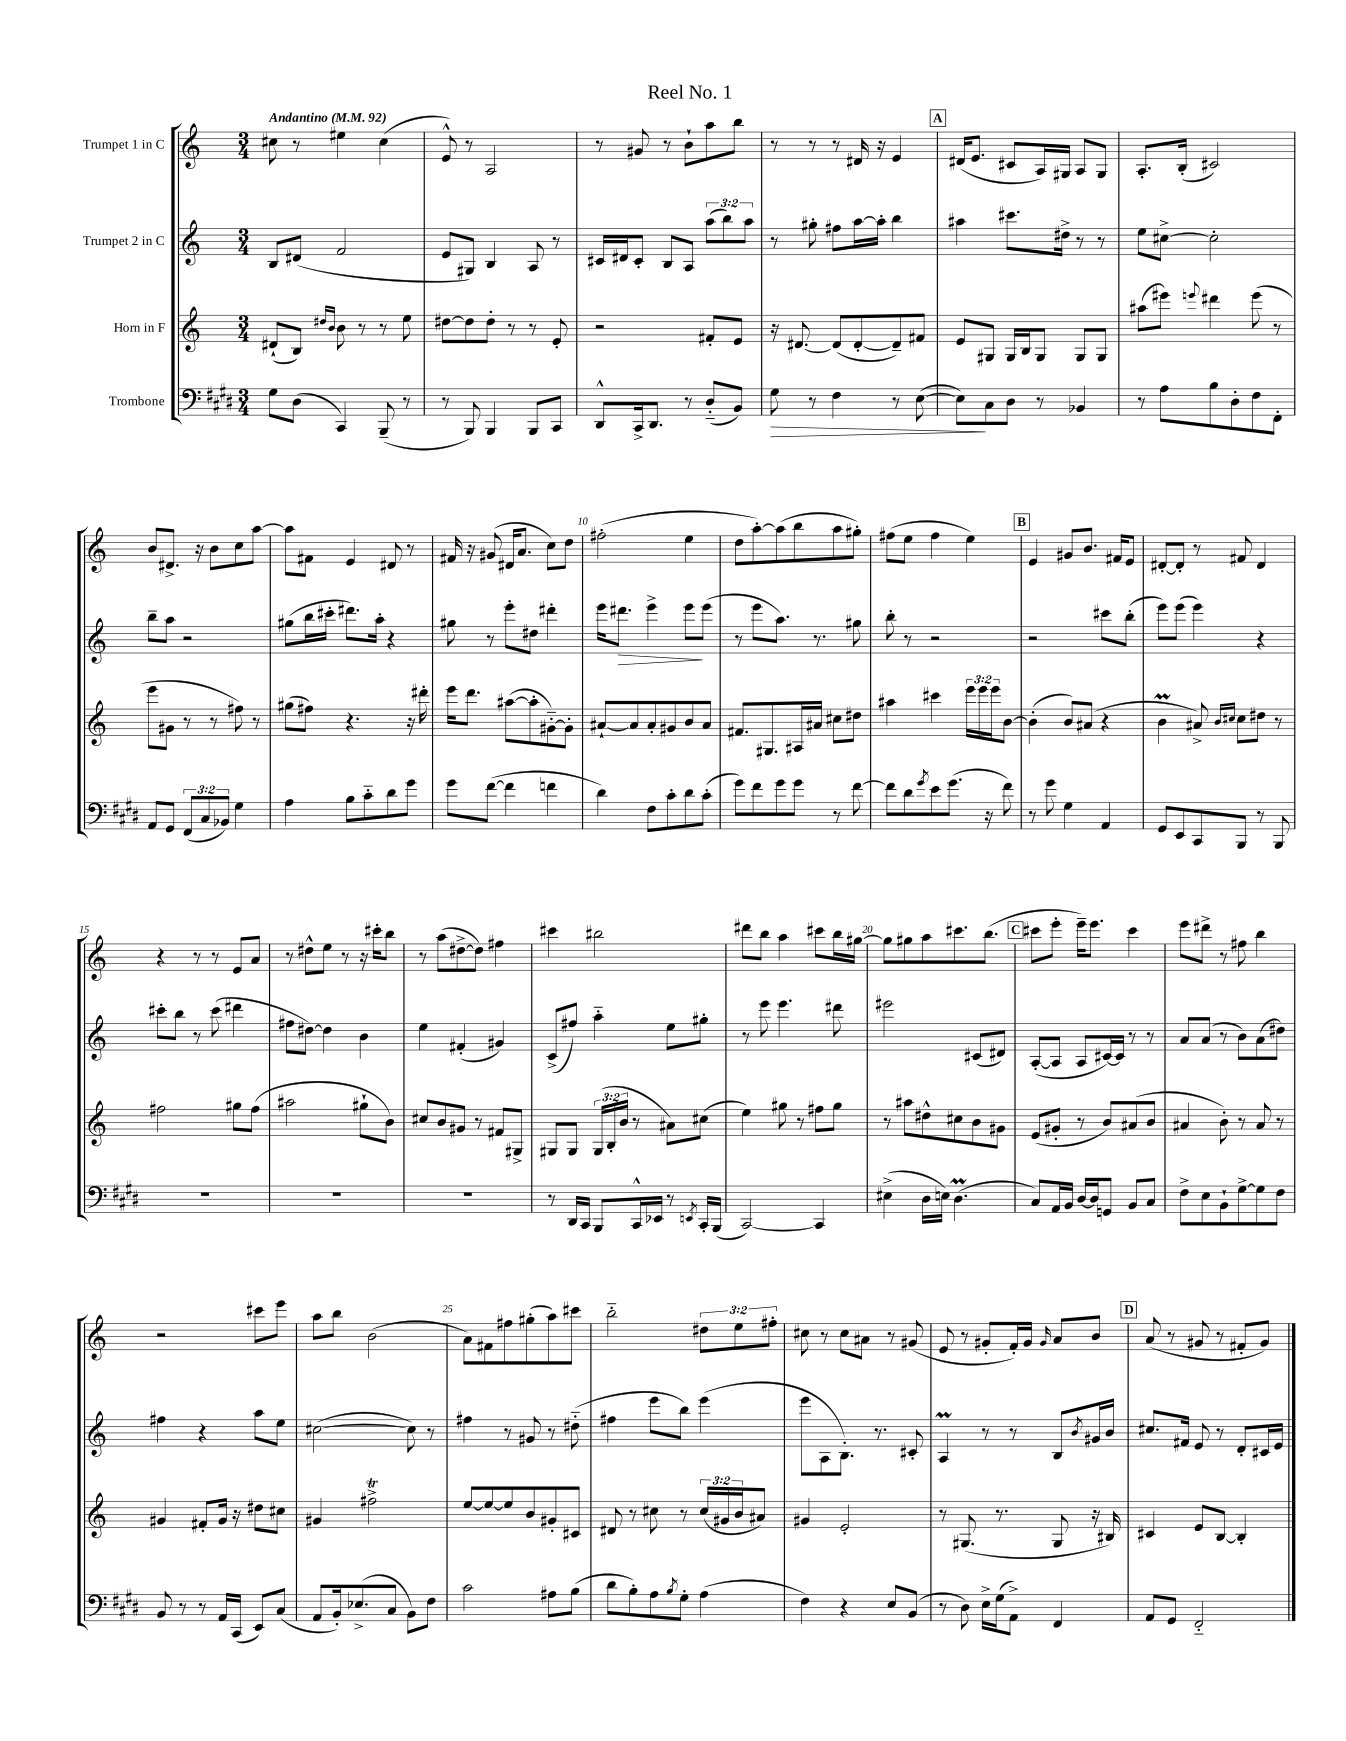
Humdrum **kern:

**kern	**kern	**kern	**kern
*staff4	*staff3	*staff2	*staff1
*clefF4	*clefG2	*clefG2	*clefG2
*k[f#c#g#d#]	*k[]	*k[]	*k[]
*M3/4	*M3/4	*M3/4	*M3/4
*MM92	*MM92	*MM92	*MM92
8G#\L	(8d#`/L	8B/L	8cc#\
(8D#\J	8B/J)	(8d#/J	8r
.	16qqdd#/LL	.	.
.	16qqb/JJ	.	.
4CC#/)	8b\	2f/	4ee#\
.	8r	.	.
(8BBB~/	8r	.	(4cc#\
8r	8ee\	.	.
=	=	=	=
8r	[8dd#\L	8e/L	8e^^/)
8BBB/)	8dd#\]	8G#/J)	8r
4BBB/	8dd#'\J	4B/	2A/
.	8r	.	.
8BBB/L	8r	8A/	.
8CC#/J	8e'/	8r	.
=	=	=	=
8DD#^^/L	2r	16c#/LL	8r
.	.	16d#/J	.
16CC#^/k	.	8c#'/J	8g#/
8.DD#/J	.	.	.
.	.	8B/L	8r
8r	.	8A/J	8b`\L
(8D#'~/L	8f#'/L	(12aa\L	8aa\
.	.	12bb\)	.
8BB/J)	8e/J	.	8bb\J
.	.	12aa\J	.
=	=	=	=
8G#\	16r	8r	8r
.	[8.d#/	.	.
8r	.	8gg#'\	8r
4F#\	(8d#/]L	8ff#\L	8r
.	[8d#'/	[16aa\L	16d#/
.	.	16aa'\]JJ	16r
8r	8d#~/])	4bb\	4e/
([8E\	8f#/J	.	.
=	=	=	=
8E\]L)	8e/L	4aa#\	(16d#/LK
.	.	.	8.e/J
8C#\	8G#/J	.	.
8D#\J	16G#/LL	8.ccc#\L	8c#/L
.	16B/J	.	.
8r	8G#/J	.	16A/L)
.	.	16dd#^\Jk	16G#/JJ
4BB-/	8G#/L	8r	8A/L
.	8G#/J	8r	8G#/J
=	=	=	=
8r	(8aa#\L	8ee\L	8.A'/L
8A\L	8eee#\J)	[8cc#^\J	.
.	.	.	(16B'/Jk
.	8qqeee/	.	.
8B\	4ddd#\	2cc#'\]	2c#/)
8D#'\	.	.	.
8F#\	(8eee\	.	.
8FF#'\J	8r	.	.
=	=	=	=
8AA/L	8eee\L	8bb~\L	8b/L
8GG#/J	8g#\J	8aa\J	8.d#^/J
(12FF#/L	8r	2r	.
.	.	.	16r
12C#/	.	.	.
.	8r	.	8b\L
12BB-/J)	.	.	.
4G#\	8ff#\)	.	8cc\
.	8r	.	[8aa\J
=	=	=	=
4A\	(8gg#\L	(8gg#\L	8aa\]L
.	8ff#\J)	16bb\L	8f#\J
.	.	16ccc#'\JJ	.
8B\L	4.r	8.ddd#\L)	4e/
8c#'~\	.	.	.
.	.	16aa'\Jk	.
8d#\	.	4r	8d#/
8g#\J	16r	.	8r
.	16ddd#'\	.	.
=	=	=	=
8g#\L	16eee\LK	8gg#\	16f#/
.	8.ddd\J	.	16r
([8f#\J	.	8r	(8g#/
4f#\]	([8aa#\L	8eee'\L	16d#/LK
.	.	.	8.a/J
.	8aa#'\]	8dd#\J	.
4f\	[8g#'~\)	4ddd#'\	8cc\L)
.	8g#'\]J	.	8dd\J
=	=	=	=
4d#\)	[8a#`/L	16eee\LK	(2ff#'\
.	.	8.ddd#\J	.
.	8a#/]	.	.
8F#\L	8a#'/	4eee^\	.
8c#'\	8g#/	.	.
8d#\	8b/	8eee\L	4ee\
(8c#'\J	8a#/J	(8eee\J	.
=	=	=	=
8g#\L)	8.f#/L	8r	8dd\L
8f#\	.	8eee\L	[8aa'\)
.	8.G#/	.	.
8g#\	.	8.aa\J)	(8aa\]
8g#\J	16A#/L	.	8bb\
.	16a#/JJ	8.r	.
8r	8cc#\L	.	8aa\
[8f#\	8dd#\J	8gg#\	8gg#'\J)
=	=	=	=
8f#\]L	4aa#\	8bb'\	(8ff#\L
8d#\	.	8r	8ee\J
8qg#/	.	.	.
8e\	4ccc#\	2r	4ff#\
(8.g#\J	.	.	.
.	24eee\LL	.	4ee\)
.	24eee\	.	.
16r	.	.	.
.	24eee\J	.	.
8f#\)	[8b\J	.	.
=	=	=	=
8r	(4b'\]	2r	4e/
8g#\	.	.	.
4G#\	8b/L)	.	8g#/L
.	(8a#/J	.	8.b/J
4AA/	4r	8ccc#\L	.
.	.	.	16f#/LK
.	.	(8bb'\J	8e/J
=	=	=	=
8GG#/L	4b\	8eee\L)	[8d#'/L
8EE/	.	(8eee\J	8d#'/]J
8CC#/	8a#^/)	4eee\)	8r
.	16qqb/LL	.	.
.	16qqcc#/JJ	.	.
8BBB/J	8cc#\L	.	8f#/
8r	8dd#\J	4r	4d#/
8BBB/	8r	.	.
=	=	=	=
2.r	2ff#\	8ccc#'\L	4r
.	.	8bb\J	.
.	.	8r	8r
.	.	(8ccc#\	8r
.	8gg#\L	4ddd#\	8e/L
.	(8ff#\J	.	8a/J
=	=	=	=
2.r	2aa#\	8ff#\L	8r
.	.	[8dd#\J)	8dd#^^\L
.	.	4dd#\]	8ee\J
.	.	.	8r
.	8gg#`\L	4b\	16r
.	.	.	16ccc#'\LK
.	8b\J)	.	8bb\J
=	=	=	=
2.r	8cc#/L	4ee\	8r
.	8b/	.	(8aa\L
.	8g#/J	(4f#'/	[8dd#^\
.	8r	.	8dd#\]J)
.	8f#/L	4g#/)	4ff#\
.	8G#^/J	.	.
=	=	=	=
8r	8G#/L	(8c^/L	4ccc#\
16DD#/LL	8G#/J	8ff#/J)	.
16CC#/JJ	.	.	.
8BBB/L	(24G#/LL	4aa'~\	2bb#\
.	24B'/	.	.
.	24b/JJ	.	.
16CC#^^/L	8r	.	.
16EE-/JJ	.	.	.
8r	8a#\L)	8ee\L	.
8qEE/	.	.	.
16CC#'/LL	(8cc#\J	8gg#'\J	.
(16BBB/JJ	.	.	.
=	=	=	=
[2CC#/)	4ee\)	8r	8ddd#\L
.	.	8eee\	8bb\J
.	8gg#\	4.eee\	4aa\
.	8r	.	.
4CC#/]	8ff#\L	.	8ccc#\L
.	8gg#\J	8ddd#\	16bb\L
.	.	.	[16gg#\JJ
=	=	=	=
(4E#^\	8r	2eee#\	8gg#\]L
.	8aa#\L	.	8gg#\
16D#\LL	8dd#^^\	.	8aa\
16E\JJ)	.	.	.
(4.D#\	8cc#\	.	8.ccc#\
.	8b\	(8c#/L	.
.	.	.	(8.bb\J
.	8g#\J	8d#/J)	.
=	=	=	=
8C#/L)	(8e/L	([8A'/L	8ccc#\L
16AA/L	8g#'/J	8A/]J	8eee'\J
16BB/JJ	.	.	.
[16D#/LL	8r	8A/L	16eee~\LK)
16D#/]J	.	.	8.eee\J
8GG/J	8b/L)	[16c#/L)	.
.	.	16c#/]JJ	.
8BB/L	(8a#/	8r	4ccc#\
8C#/J	8b/J	8r	.
=	=	=	=
8F#^\L	4a#/	8a/L	8eee\L
8E\	.	(8a/J	8ddd#^\J
8BB`\	8b'\)	8r	8r
[8G#^\	8r	8b\L)	8ff#\
8G#\]	8a#/	(8a\	4bb\
8F#\J	8r	8dd#\J)	.
=	=	=	=
8BB/	4g#/	4ff#\	2r
8r	.	.	.
8r	8f#'/L	4r	.
16AA/LL	16g#/Jk	.	.
(16CC#/JJ	16r	.	.
8EE/L)	8dd#\L	8aa\L	8ccc#\L
(8C#/J	8cc#\J	8ee\J	8eee\J
=	=	=	=
8AA/L	4g#/	([2cc#\	8aa\L
16BB'/k)	.	.	8bb\J
(8.E-^/	.	.	.
.	2ff#^\	.	(2b\
8C#/J	.	.	.
8BB\L)	.	8cc#\])	.
8F#\J	.	8r	.
=	=	=	=
2c#\	[8ee/L	4ff#\	8a\L)
.	8ee/_	.	8f#\
.	8ee/]	8r	8ff#\
.	8b/	8g#/	(8gg#'\
8A#\L	8g#'/	8r	8aa\)
(8B\J	8c#/J	(8dd#'~\	8ccc#\J
=	=	=	=
8d#\L	8d#/	4ff#\	2bb'~\
8B'\)	8r	.	.
8A\	8cc#\	8eee\L	.
8qB/	.	.	.
8G#'\J	8r	8bb\J)	.
(4A\	(24cc#/LL	(4eee\	12dd#\L
.	24g#/	.	.
.	24b/J	.	12ee\
.	8a#/J)	.	.
.	.	.	12ff#'\J
=	=	=	=
4F#\)	4g#/	8eee\L	8cc#\
.	.	8A\	8r
4r	2e'/	8.B'\J)	8cc#\L
.	.	.	8a#\J
.	.	8.r	.
8E/L	.	.	8r
(8BB/J	.	8c#'/	(8g#/
=	=	=	=
8r	8r	4A/	8e/
8D#\)	(8.G#/	.	8r
16E^\LL	.	8r	8g#'/L
(16G#\J	8.r	.	.
8AA^\J)	.	8r	16f'/L)
.	.	.	16g#/JJ
.	.	.	16qqg#/
4FF#/	8G#/	8B/L	8a/L
.	.	8qb/	.
.	16r	16g#/L	8b/J
.	16B#/)	16b/JJ	.
=	=	=	=
8AA/L	4c#/	8.cc#/L	(8a/
8GG#/J	.	.	8r
.	.	16f#/Jk	.
2FF#'~/	8e/L	8e/	8g#/
.	[8B/J	8r	8r
.	4B'/]	8d'/L	8f#'/L
.	.	16c#/L	8g#/J)
.	.	16e/JJ	.
==	==	==	==
*-	*-	*-	*-
